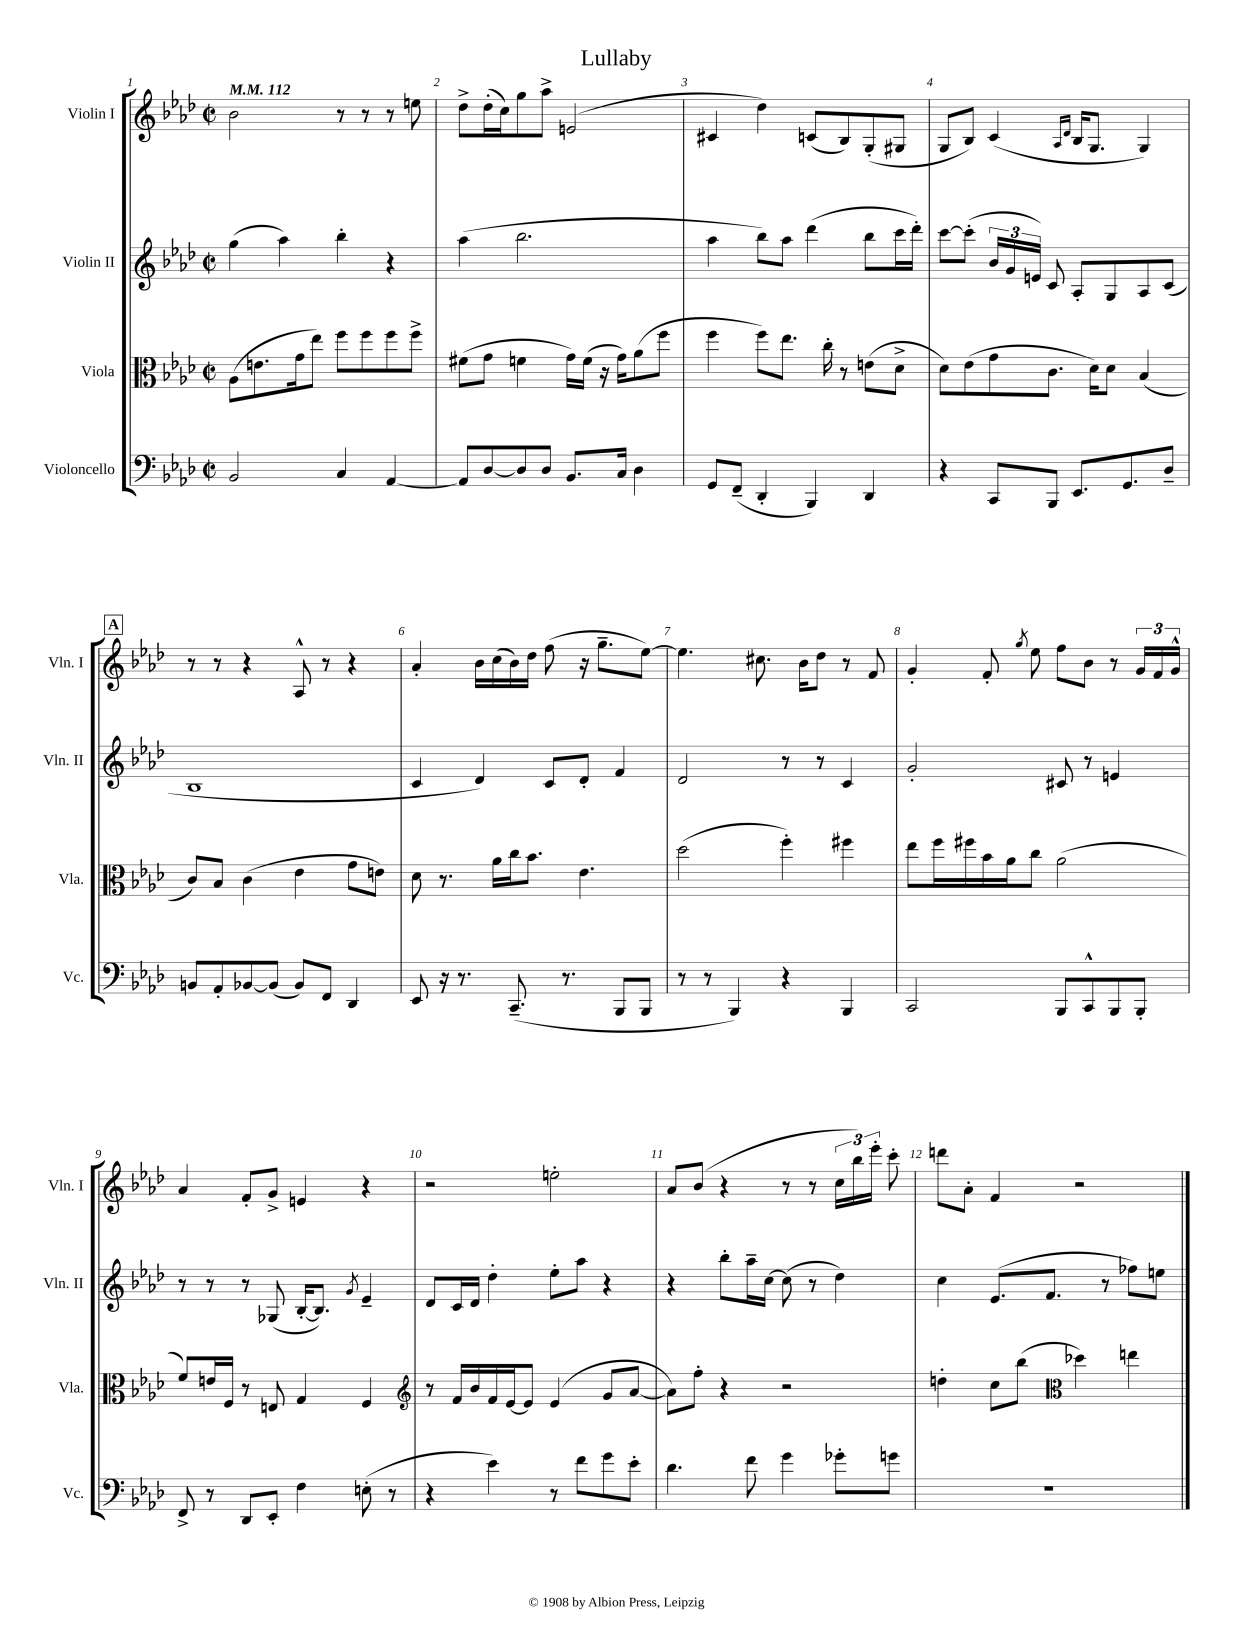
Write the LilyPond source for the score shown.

\header { title = "Lullaby" }
<<
\new StaffGroup <<
\new Staff = "s0" \with { instrumentName = "Violin I" shortInstrumentName = "Vln. I" } {
    \clef treble \key aes \major \defaultTimeSignature \time 2/2 \tempo 4 = 112
    \autoBeamOff bes'2 r8 r8 r8 e''8 |
    des''8[-> des''16-.( c''16) g''8 aes''8]-> e'2( |
    cis'4 des''4) c'8[( bes8) g8-.( gis8] |
    g8[ bes8]) c'4( \grace { aes16[ des'16] } bes16[ g8.] g4) |
    \mark \markup { \box "A" } r8 r8 r4 aes8-^ r8 r4 |
    aes'4-. bes'16[ c''16( bes'16) des''16] f''8( r16 g''8.[-- ees''8]~) |
    ees''4. cis''8. bes'16[ des''8] r8 f'8 |
    g'4-. f'8-. \acciaccatura { g''8 } ees''8 f''8[ bes'8] r8 \tuplet 3/2 { g'16[ f'16 g'16]-^ } |
    aes'4 f'8[-. g'8]-> e'4 r4 |
    r2 e''2-. |
    aes'8[ bes'8]( r4 r8 r8 \tuplet 3/2 { c''16[ bes''16) ees'''16]-. } c'''8-. |
    d'''8[ aes'8]-. f'4 r2 \bar "|." |
}
\new Staff = "s1" \with { instrumentName = "Violin II" shortInstrumentName = "Vln. II" } {
    \clef treble \key aes \major \defaultTimeSignature \time 2/2
    \autoBeamOff g''4( aes''4) bes''4-. r4 |
    aes''4( bes''2. |
    aes''4 bes''8[) aes''8] des'''4( bes''8[ c'''16 des'''16]-.) |
    c'''8[~ c'''8]-.( \tuplet 3/2 { bes'16[ g'16 e'16]) } c'8 aes8[-. g8 aes8 c'8]( |
    \mark \markup { \box "A" } bes1 |
    c'4 des'4) c'8[ des'8]-. f'4 |
    des'2 r8 r8 c'4 |
    g'2-. cis'8 r8 e'4 |
    r8 r8 r8 ges8( bes16[~-. bes8.]) \acciaccatura { g'8 } ees'4-- |
    des'8[ c'16 des'16] des''4-. ees''8[-. aes''8] r4 |
    r4 bes''8[-. aes''16-- c''16]~ c''8( r8 des''4) |
    c''4 ees'8.[( f'8.] r8 fes''8[) e''8] \bar "|." |
}
\new Staff = "s2" \with { instrumentName = "Viola" shortInstrumentName = "Vla." } {
    \clef alto \key aes \major \defaultTimeSignature \time 2/2
    \autoBeamOff aes8[( e'8. g'16 ees''8]) f''8[ f''8 f''8 f''8]-> |
    fis'8[( g'8] f'4 g'16[) f'16]( r16 g'16[) aes'8( f''8] |
    f''4 f''8[) ees''8.] c''16-. r8 e'8[( des'8]-> |
    des'8[) ees'8( g'8 c'8.] des'16[) des'8] bes4( |
    \mark \markup { \box "A" } c'8[) bes8] c'4( ees'4 g'8[ e'8]) |
    des'8 r8. aes'16[ c''16 bes'8.] ees'4. |
    des''2( f''4-.) fis''4 |
    ees''8[ f''16 fis''16 bes'16 aes'16 c''8] aes'2( |
    f'8[) e'16 f16] r8 e8 g4 f4 |
    \clef treble r8 f'16[ bes'16 f'16 ees'16~ ees'8] ees'4( g'8[ aes'8]~ |
    aes'8[) f''8]-. r4 r2 |
    d''4-. c''8[ bes''8]( \clef alto des''4) e''4 \bar "|." |
}
\new Staff = "s3" \with { instrumentName = "Violoncello" shortInstrumentName = "Vc." } {
    \clef bass \key aes \major \defaultTimeSignature \time 2/2
    \autoBeamOff bes,2 c4 aes,4~ |
    aes,8[ des8~ des8 des8] bes,8.[ c16] des4 |
    g,8[ f,8]--( des,4-. bes,,4) des,4 |
    r4 c,8[ bes,,8] ees,8.[ g,8. des8]-- |
    \mark \markup { \box "A" } b,8[ aes,8-. bes,8~ bes,8]( bes,8[) f,8] des,4 |
    ees,8 r16 r8. c,8.--( r8. bes,,8[ bes,,8] |
    r8 r8 bes,,4) r4 bes,,4 |
    c,2 bes,,8[ c,8-^ bes,,8 bes,,8]-. |
    f,8-> r8 des,8[ ees,8]-. f4 e8-.( r8 |
    r4 ees'4) r8 f'8[ g'8 ees'8]-. |
    des'4. f'8 g'4 ges'8[-. g'8] |
    R1 \bar "|." |
}
>>
>>
\layout { \context { \Score \override BarNumber.break-visibility = ##(#f #t #t) barNumberVisibility = #all-bar-numbers-visible } }
